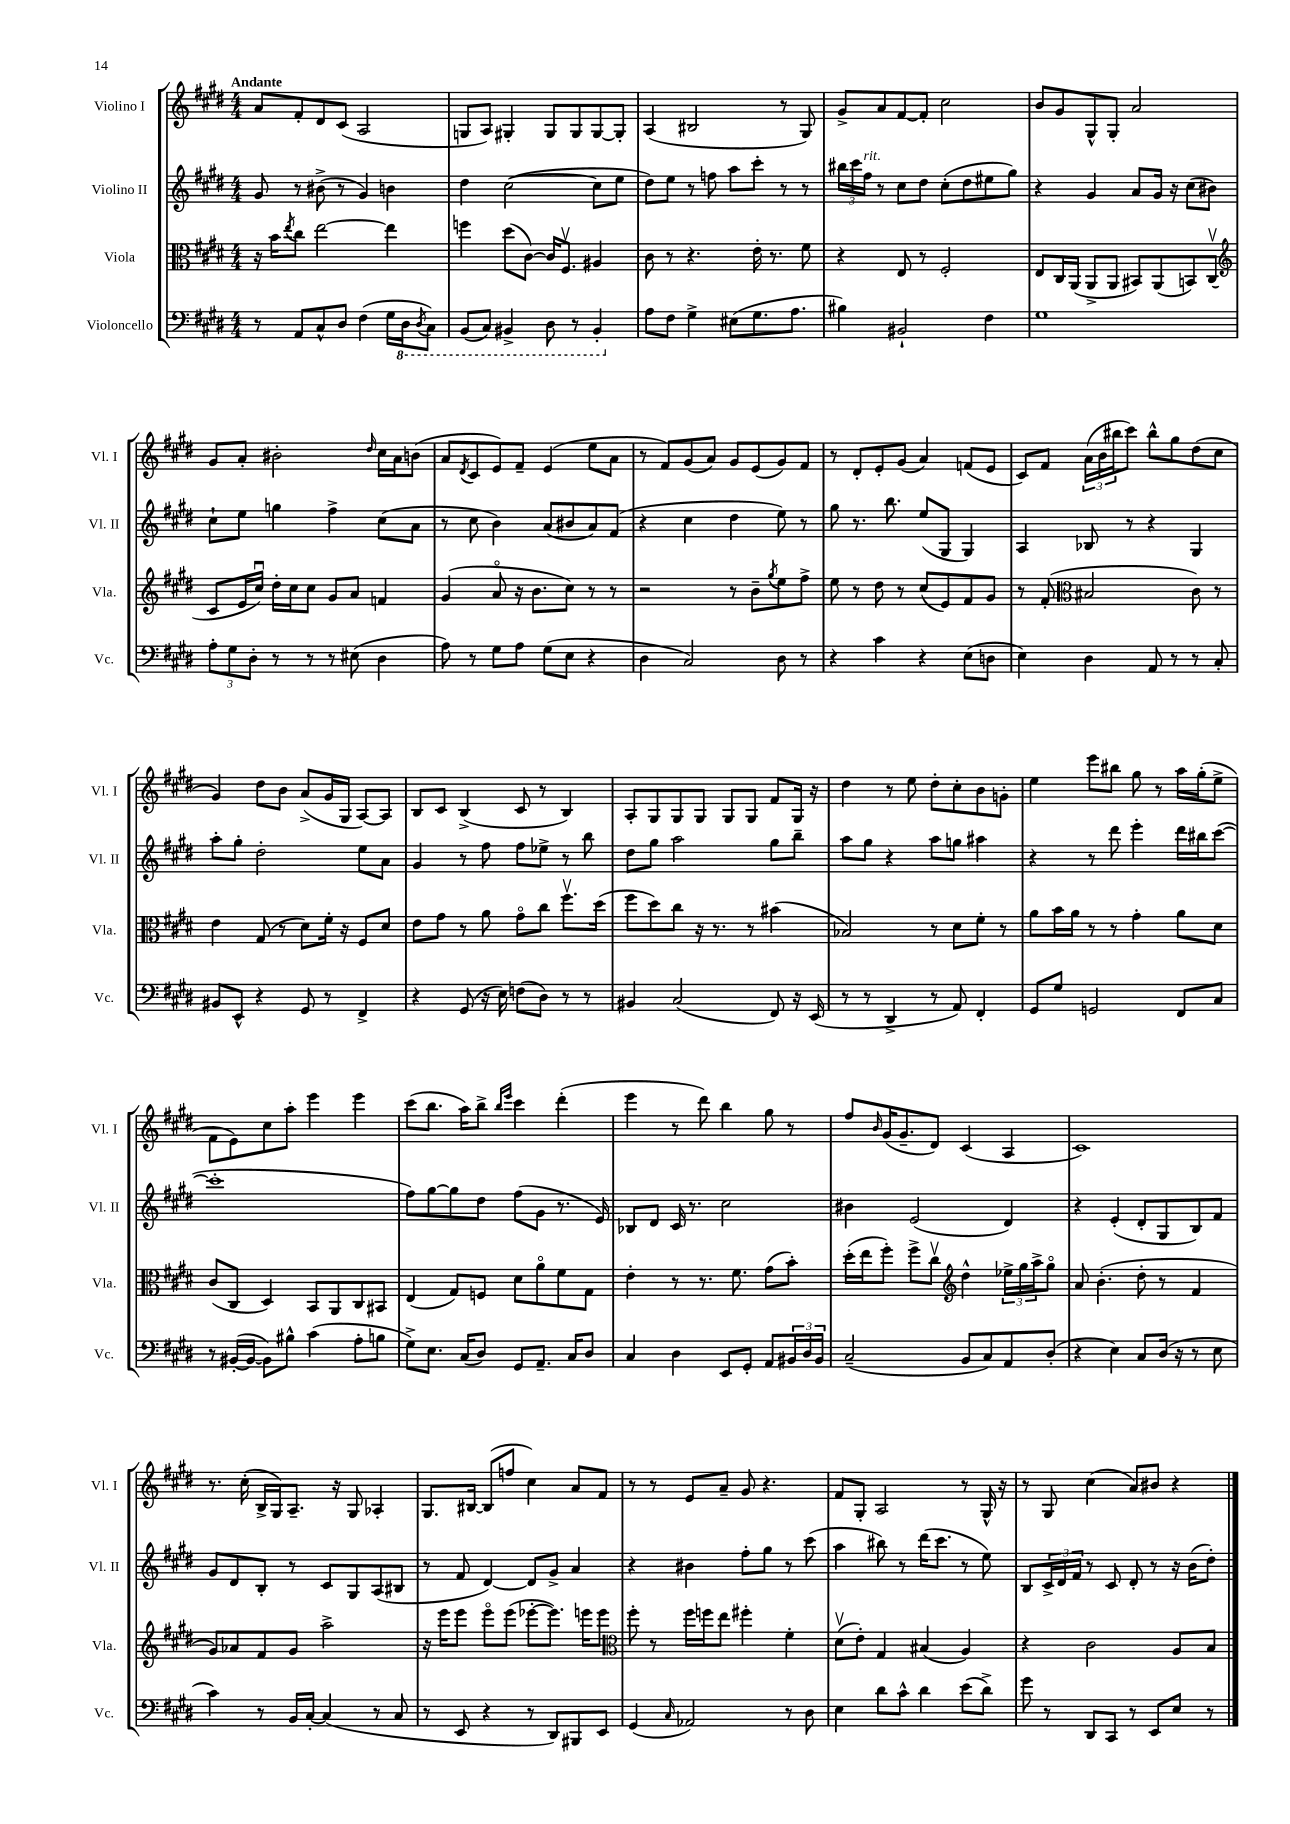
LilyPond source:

<<
\new StaffGroup <<
\new Staff = "s0" \with { instrumentName = "Violino I" shortInstrumentName = "Vl. I" } {
    \clef treble \key e \major \numericTimeSignature \time 4/4 \tempo "Andante"
    a'8 fis'8-. dis'8 cis'8( a2 |
    g8 a8) gis4-. gis8 gis8 gis8~ gis8-. |
    a4( bis2 r8 gis8) |
    gis'8-> a'8 fis'8~ fis'8-. cis''2 |
    b'8 gis'8 gis8-^ gis8-. a'2 |
    gis'8 a'8-. bis'2-. \grace { dis''16 } cis''16 a'16 b'8( |
    a'8 \acciaccatura { dis'8 } cis'8 e'8) fis'8-- e'4( e''8 a'8 |
    r8 fis'8) gis'8( a'8) gis'8 e'8( gis'8) fis'8 |
    r8 dis'8-. e'8-. gis'8( a'4) f'8( e'8 |
    cis'8) fis'8 \tuplet 3/2 { a'16( b'16 bis''16 } cis'''8) bis''8-^ gis''8 dis''8( cis''8 |
    gis'4) dis''8 b'8 a'8->( gis'16 gis16 a8~) a8 |
    b8 cis'8 b4->( cis'8 r8 b4) |
    a8-. gis8 gis8 gis8 gis8 gis8 fis'8 gis16 r16 |
    dis''4 r8 e''8 dis''8-. cis''8-. b'8 g'8-. |
    e''4 e'''8 bis''8 gis''8 r8 a''16 gis''16-.( e''8-> |
    fis'8 e'8) cis''8 a''8-. e'''4 e'''4 |
    cis'''8( b''8. a''16) b''8-> \grace { b''16 e'''16 } cis'''4 dis'''4-.( |
    e'''4 r8 dis'''8) b''4 gis''8 r8 |
    fis''8 \grace { b'16 } gis'16( gis'8.-- dis'8) cis'4( a4 |
    cis'1) |
    r8. cis''16-.( b16-> gis16) a8.-- r16 gis8 aes4-. |
    gis8. bis16~ bis8( f''8 cis''4) a'8 fis'8 |
    r8 r8 e'8 a'8-- gis'8 r4. |
    fis'8 gis8-. a2 r8 gis16-^ r16 |
    r8 gis8 cis''4( a'8) bis'8 r4 \bar "|." |
}
\new Staff = "s1" \with { instrumentName = "Violino II" shortInstrumentName = "Vl. II" } {
    \clef treble \key e \major \numericTimeSignature \time 4/4
    gis'8 r8 bis'8->( r8 gis'4) b'4 |
    dis''4 cis''2~( cis''8 e''8 |
    dis''8) e''8 r8 f''8 a''8 cis'''8-. r8 r8 |
    \tuplet 3/2 { bis''16 cis'''16 fis''16^\markup { \italic "rit." } } r8 cis''8 dis''8 cis''8-.( dis''8 eis''8 gis''8) |
    r4 gis'4 a'8 gis'16 r16 cis''8( bis'8) |
    cis''8-! e''8 g''4 fis''4-> cis''8( a'8 |
    r8 cis''8 b'4) a'8( bis'8 a'8) fis'8( |
    r4 cis''4 dis''4 e''8) r8 |
    gis''8 r8. b''8. e''8( gis8 gis4) |
    a4 bes8 r8 r4 gis4 |
    a''8-. gis''8-. dis''2-. e''8 a'8 |
    gis'4 r8 fis''8 fis''8 ees''8-> r8 b''8 |
    dis''8 gis''8 a''2 gis''8 b''8-- |
    a''8 gis''8 r4 a''8 g''8 ais''4 |
    r4 r8 dis'''8 e'''4-. dis'''16 bis''16 cis'''8~( |
    cis'''1-. |
    fis''8) gis''8~ gis''8 dis''8 fis''8( gis'8 r8. e'16) |
    bes8 dis'8 cis'16 r8. cis''2 |
    bis'4 e'2( dis'4) |
    r4 e'4-.( dis'8-. gis8 b8) fis'8 |
    gis'8 dis'8 b8-. r8 cis'8 gis8 a8( bis8 |
    r8 fis'8 dis'4~) dis'8 gis'8-> a'4 |
    r4 bis'4 fis''8-. gis''8 r8 cis'''8( |
    a''4 bis''8) r8 dis'''16( cis'''8. r8 e''8) |
    b8 \tuplet 3/2 { cis'16-> dis'16 fis'16 } r8 cis'8 dis'8-. r8 r16 b'16( dis''8-.) \bar "|." |
}
\new Staff = "s2" \with { instrumentName = "Viola" shortInstrumentName = "Vla." } {
    \clef alto \key e \major \numericTimeSignature \time 4/4
    r16 b'16 \acciaccatura { e''8 } cis''8 e''2~ e''4 |
    f''4 dis''8( cis'8~) cis'16 fis8.\upbow ais4 |
    cis'8 r8 r4. e'16-. r8. fis'8 |
    r4 e8 r8 fis2-. |
    e8 cis16 a,16( a,8-> a,8 bis,8) a,8( b,8) cis8\upbow( |
    \clef treble cis'8 e'16 cis''16\downbow) dis''16-. cis''16 cis''8 gis'8 a'8 f'4 |
    gis'4( a'8\flageolet r16 b'8. cis''8) r8 r8 |
    r2 r8 b'8-- \acciaccatura { gis''8 } e''8 fis''8-> |
    e''8 r8 dis''8 r8 cis''8( e'8) fis'8 gis'8 |
    r8 fis'8-.( \clef alto bis2 cis'8) r8 |
    e'4 gis8( r8 dis'8) fis'16-. r16 fis8 dis'8 |
    e'8 gis'8 r8 a'8 gis'8\flageolet cis''8 fis''8.\upbow dis''16( |
    fis''8 dis''8) cis''8 r16 r8. r8 bis'4( |
    bes2) r8 dis'8 fis'8-. r8 |
    a'8 b'16 a'16 r8 r8 gis'4-. a'8 dis'8 |
    cis'8( cis8 dis4) b,8 a,8 cis8 bis,8 |
    e4( gis8) f8 dis'8 a'8\flageolet fis'8 gis8 |
    e'4-. r8 r8. fis'8. gis'8( b'8-.) |
    dis''16-.( e''16 fis''8-.) fis''8-> cis''8\upbow \clef treble dis''4-^ \tuplet 3/2 { ees''16-> gis''16 a''16-> } gis''8\flageolet |
    a'8 b'4.-.( dis''8-. r8 fis'4 |
    gis'8) aes'8 fis'8 gis'8 a''2-> |
    r16 e'''16 e'''8 e'''8\flageolet e'''8( ees'''8~-. ees'''8.) e'''16 e'''8 |
    \clef alto fis''8-. r8 fis''16 f''16 e''8 fis''4-. fis'4-. |
    dis'8\upbow( e'8-.) gis4 bis4( a4) |
    r4 cis'2 a8 b8 \bar "|." |
}
\new Staff = "s3" \with { instrumentName = "Violoncello" shortInstrumentName = "Vc." } {
    \clef bass \key e \major \numericTimeSignature \time 4/4
    r8 a,8 cis8-^ dis8 fis4( gis16 \ottava #-1 dis,16 \acciaccatura { dis,8 } cis,8) |
    b,,8( cis,8) bis,,4-> dis,8 r8 bis,,4-. \ottava #0 |
    a8 fis8 gis4-> eis8( gis8. a8. |
    bis4) bis,2-! fis4 |
    gis1 |
    \tuplet 3/2 { a8-. gis8 dis8-. } r8 r8 r8 eis8( dis4 |
    a8) r8 gis8 a8 gis8( e8 r4 |
    dis4 cis2) dis8 r8 |
    r4 cis'4 r4 e8( d8 |
    e4) dis4 a,8 r8 r8 cis8-. |
    bis,8 e,8-^ r4 gis,8 r8 fis,4-> |
    r4 gis,8( r16 e16) f8( dis8) r8 r8 |
    bis,4 cis2( fis,8) r16 e,16( |
    r8 r8 dis,4-> r8 a,8) fis,4-. |
    gis,8 gis8 g,2 fis,8 cis8 |
    r8 bis,16~-.( bis,16~ bis,8) bis8-^ cis'4( a8-. b8 |
    gis8->) e8. cis16( dis8) gis,8 a,8.-- cis16 dis8 |
    cis4 dis4 e,8 gis,8-. a,8 \tuplet 3/2 { bis,16 dis16 bis,16 } |
    cis2--( b,8 cis8) a,8 dis8-.( |
    r4 e4) cis8 dis16( r16 r8 e8 |
    cis'4) r8 b,16 cis16~-. cis4( r8 cis8 |
    r8 e,8 r4 r8 dis,8) bis,,8 e,8 |
    gis,4( \grace { cis16 } aes,2) r8 dis8 |
    e4 dis'8 cis'8-^ dis'4 e'8( dis'8->) |
    gis'8 r8 dis,8 cis,8 r8 e,8 e8 r8 \bar "|." |
}
>>
>>
\layout { \context { \Score \remove "Bar_number_engraver" } }
